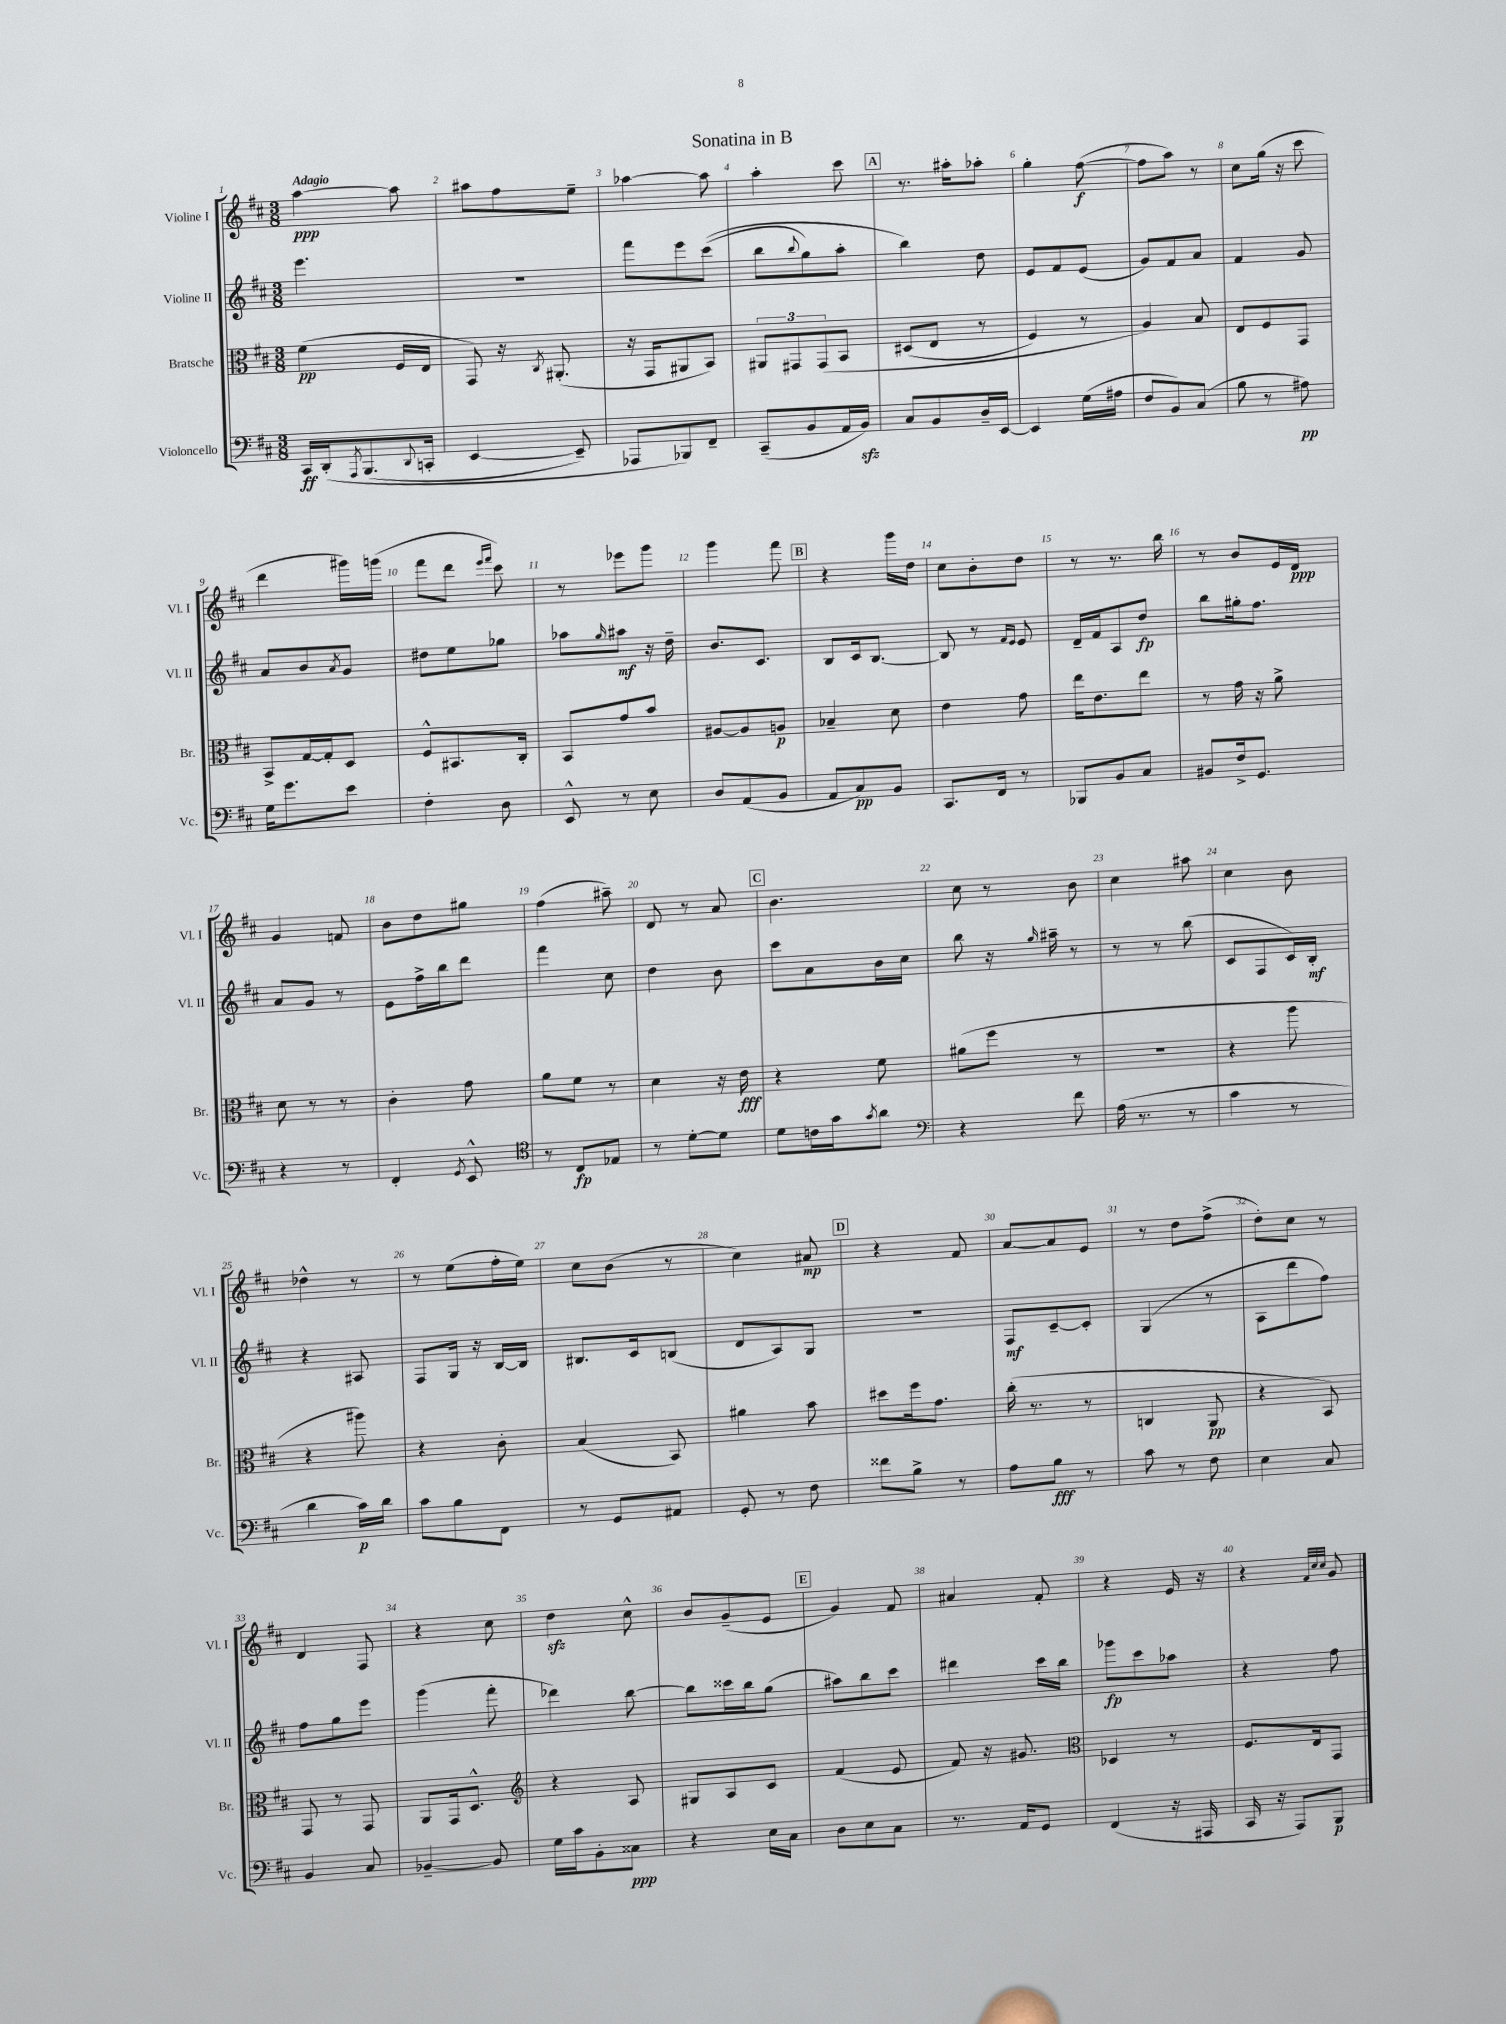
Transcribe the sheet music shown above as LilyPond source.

\header { title = "Sonatina in B" }
<<
\new StaffGroup <<
\new Staff = "s0" \with { instrumentName = "Violine I" shortInstrumentName = "Vl. I" } {
    \clef treble \key d \major \numericTimeSignature \time 3/8 \tempo "Adagio"
    a''4~\ppp a''8 |
    ais''8 fis''8 e''8-- |
    aes''4~ aes''8 |
    a''4-. cis'''8 |
    \mark \markup { \box "A" } r8. ais''16-. aes''8-. |
    g''4-. fis''8~\f( |
    fis''8 a''8) r8 |
    cis''8 g''16( r16 cis'''8 |
    d'''4 gis'''16) g'''16( |
    fis'''8 d'''8 \grace { e'''16 fis'''16 } cis'''8) |
    r8 ees'''8 g'''8 |
    g'''4 fis'''8 |
    \mark \markup { \box "B" } r4 g'''16 d''16 |
    cis''8 b'8-. d''8 |
    r8 r8. b''16 |
    r8 b'8 e'16 d'16\ppp |
    g'4 f'8 |
    b'8 d''8 gis''8 |
    fis''4( ais''8--) |
    d'8 r8 a'8 |
    \mark \markup { \box "C" } b'4. |
    cis''8 r8 b'8 |
    cis''4 ais''8 |
    cis''4 b'8 |
    des''4-^ r8 |
    r8 e''8( fis''16-. e''16) |
    cis''8 b'8( r8 |
    cis''4) ais'8\mp |
    \mark \markup { \box "D" } r4 fis'8 |
    a'8~ a'8 e'8 |
    r8 d''8 fis''8->( |
    d''8-.) cis''8 r8 |
    d'4 fis8 |
    r4 cis''8 |
    d''4\sfz cis''8-^ |
    b'8 g'8--( e'8 |
    \mark \markup { \box "E" } g'4) fis'8 |
    ais'4 fis'8-. |
    r4 e'16 r16 |
    r4 \grace { fis'32 cis''32 cis''32 } g'8 \bar "|." |
}
\new Staff = "s1" \with { instrumentName = "Violine II" shortInstrumentName = "Vl. II" } {
    \clef treble \key d \major \numericTimeSignature \time 3/8
    e'''4. |
    R4. |
    fis'''8 e'''8 cis'''8(\( |
    b''8 \appoggiatura { b''8 } g''8) a''8-. |
    \mark \markup { \box "A" } b''4\) d''8 |
    e'8 fis'8 e'8( |
    g'8) fis'8 a'8 |
    fis'4 g'8 |
    a'8 b'8 \acciaccatura { a'8 } g'8 |
    dis''8 e''8 ges''8 |
    aes''8 \grace { g''16 } ais''8\mf r16 d''16-- |
    b'8. cis'8. |
    \mark \markup { \box "B" } b8 cis'16 b8.~ |
    b8 r8 \grace { fis'16 e'16 } e'8 |
    d'16-- fis'16 a8 d''8\fp |
    b''8 gis''16-. fis''8. |
    a'8 g'8 r8 |
    e'8 fis''16-> b''16 d'''8 |
    fis'''4 cis''8 |
    d''4 b'8 |
    \mark \markup { \box "C" } cis'''8 a'8 b'16 cis''16 |
    b''8 r16 \grace { g''16 } ais''16-- r8 |
    r8 r8 b''8( |
    cis'8 fis8 cis'16) b16-.\mf |
    r4 ais8 |
    fis8 g16 r16 b16~ b16 |
    bis8. cis'16 b8( |
    d'8 a8) g8 |
    \mark \markup { \box "D" } R4. |
    fis8\mf cis'8~-- cis'8-. |
    g4( r8 |
    a8 d'''8 fis''8) |
    fis''8 g''8 e'''8 |
    g'''4( fis'''8-. |
    des'''4) b''8~ |
    b''8 cisis'''16 b''16 g''8( |
    \mark \markup { \box "E" } ais''8) b''8 cis'''8 |
    dis'''4 cis'''16 b''16 |
    ges'''8\fp cis'''8 aes''8 |
    r4 fis''8 \bar "|." |
}
\new Staff = "s2" \with { instrumentName = "Bratsche" shortInstrumentName = "Br." } {
    \clef alto \key d \major \numericTimeSignature \time 3/8
    fis'4\pp( fis16 e16 |
    g,8) r16 \acciaccatura { cis8 } ais,8.-.( |
    r16 g,16 ais,8 b,8) |
    \tuplet 3/2 { ais,8 gis,8 gis,8\( } b,8 |
    \mark \markup { \box "A" } dis8( e8 r8 |
    fis4) r8 |
    a4\) b8 |
    e8 fis8 g,8 |
    b,8-> g16~ g16-. d8 |
    fis8-^ bis,8. cis16-. |
    b,8 g'8 b'8 |
    ais8~ ais8 a8\p |
    \mark \markup { \box "B" } bes4-- d'8 |
    e'4 g'8 |
    e''16 e'8. e''8 |
    r8 g'16 r16 a'8-> |
    d'8 r8 r8 |
    cis'4-. g'8 |
    a'8 fis'8 r8 |
    d'4 r16 e'16\fff |
    \mark \markup { \box "C" } r4 fis'8 |
    ais'8( fis''8 r8 |
    R4. |
    r4 a''8 |
    r4 ais''8) |
    r4 cis'8-. |
    b4( b,8) |
    ais'4 b'8 |
    \mark \markup { \box "D" } dis''8 fis''16 g'8. |
    cis''16-.( r8. r8 |
    c4 a,8\pp |
    r4 b,8) |
    g,8 r8 g,8 |
    a,8 g,16 d8.-^ |
    \clef treble r4 a8 |
    gis8 a8 cis'8 |
    \mark \markup { \box "E" } fis'4( e'8 |
    fis'8) r16 gis'8. |
    \clef alto des4 r8 |
    fis8. e16 g,8 \bar "|." |
}
\new Staff = "s3" \with { instrumentName = "Violoncello" shortInstrumentName = "Vc." } {
    \clef bass \key d \major \numericTimeSignature \time 3/8
    cis,16\ff d,16-.\( \acciaccatura { a,,8 } b,,8.( \appoggiatura { d,8 } c,16-. |
    e,4~ e,8--) |
    aes,,8 bes,,8\) fis,8-- |
    cis,8--( b,8 a,16 b,16\sfz) |
    \mark \markup { \box "A" } cis8 b,8 d16-- e,16~ |
    e,4 g16( ais16 |
    fis8 b,8) cis8( |
    b8 r8 ais8\pp) |
    g16 g'8. e'8 |
    fis4-. d8 |
    e,8-^ r8 e8 |
    d8 a,8( b,8 |
    \mark \markup { \box "B" } a,8 cis8\pp) b,8 |
    cis,8. fis,16 r8 |
    bes,,8 b,8 cis8 |
    bis,8 fis16-> g,8. |
    r4 r8 |
    fis,4-. \acciaccatura { g,8 } e,8-^ |
    \clef tenor r8 cis8\fp ees8 |
    r8 d'8~-. d'8 |
    \mark \markup { \box "C" } d'8 c'16 g'16 \acciaccatura { g'8 } a'8 |
    \clef bass r4 fis'8 |
    a16( r8. r8 |
    cis'4 r8 |
    d'4 cis'16\p) d'16 |
    cis'8 b8 fis,8 |
    r8 g,8 ais,8 |
    g,8-. r8 fis8 |
    \mark \markup { \box "D" } fisis'8 b8-> r8 |
    a8 b8\fff r8 |
    cis'8 r8 fis8 |
    e4 cis8 |
    b,4 cis8 |
    bes,4~-- bes,8 |
    g16 cis'16 b,8-. cisis8\ppp |
    r4 e16 cis16 |
    \mark \markup { \box "E" } d8 e8 cis8 |
    r8. a,16 g,8 |
    fis,4( r16 ais,,16 |
    cis,16 r16 a,,8) b,,8\p \bar "|." |
}
>>
>>
\layout { \context { \Score \override BarNumber.break-visibility = ##(#f #t #t) barNumberVisibility = #all-bar-numbers-visible } }
